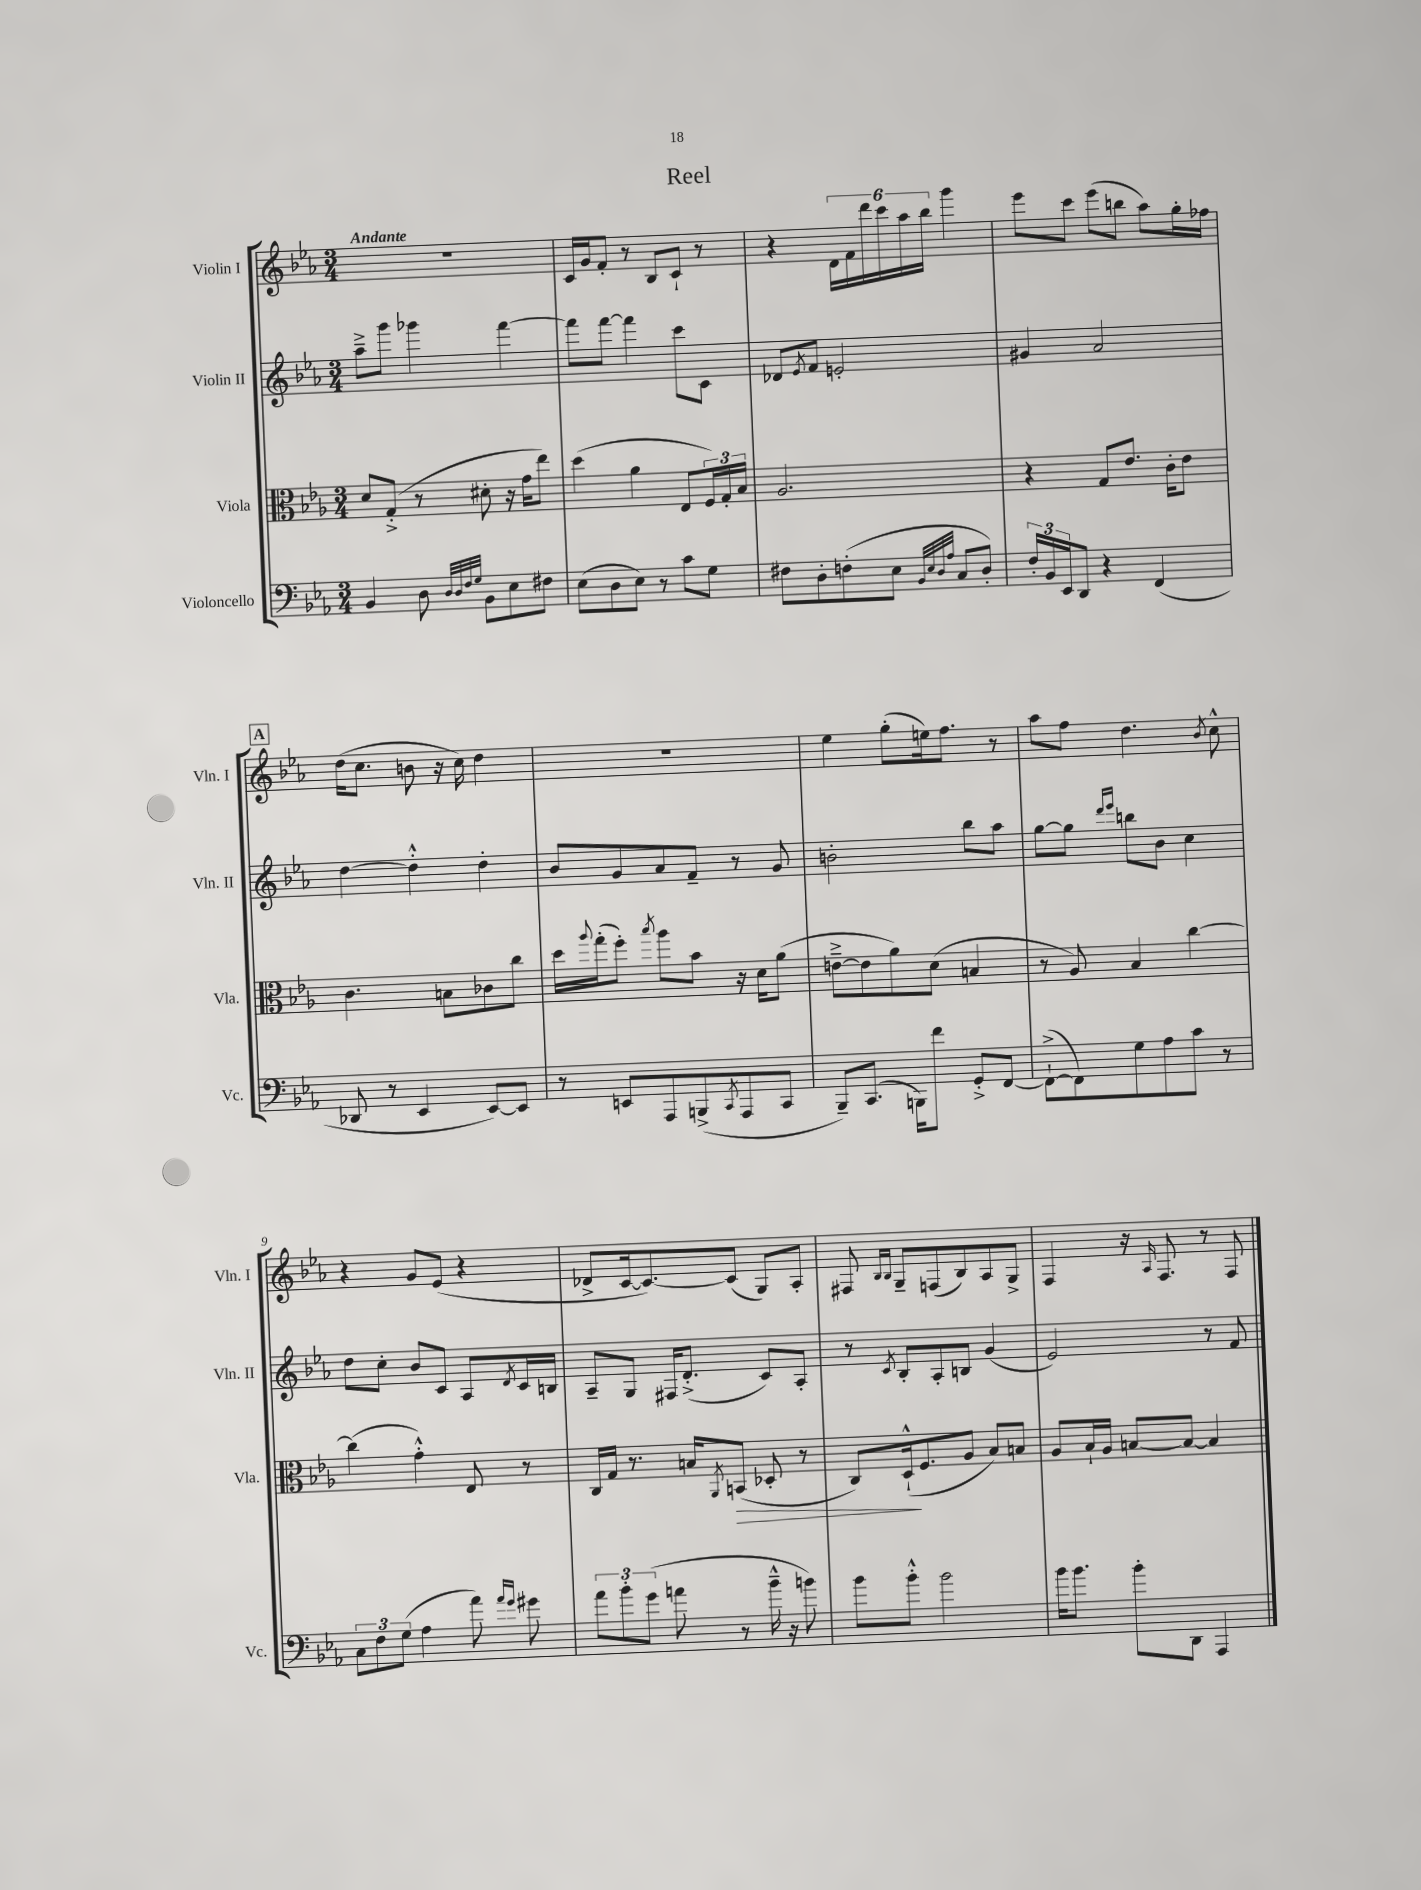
\header { title = "Reel" }
<<
\new StaffGroup <<
\new Staff = "s0" \with { instrumentName = "Violin I" shortInstrumentName = "Vln. I" } {
    \clef treble \key ees \major \numericTimeSignature \time 3/4 \tempo "Andante"
    R2. |
    c'16 g'16 f'8-. r8 bes8 c'8-! r8 |
    r4 \tuplet 6/4 { d'16 f'16 d'''16 c'''16 aes''16 bes''16 } g'''4 |
    ees'''8 c'''8 ees'''8( b''8 aes''8) g''16-. fes''16 |
    \mark \markup { \box "A" } d''16( c''8. b'8 r16 c''16) d''4 |
    R2. |
    ees''4 g''8-.( e''16) f''8. r8 |
    aes''8 f''8 d''4. \acciaccatura { bes'8 } c''8-^ |
    r4 g'8 ees'8( r4 |
    des'8-> c'16~ c'8.~) c'8( g8) aes8-. |
    fis8 \grace { bes16 bes16 } g8-- f8( bes8) aes8 g8-> |
    f4 r16 \grace { aes16 } f8. r8 f8 \bar "|." |
}
\new Staff = "s1" \with { instrumentName = "Violin II" shortInstrumentName = "Vln. II" } {
    \clef treble \key ees \major \numericTimeSignature \time 3/4
    aes''8---> g'''8 ges'''4 f'''4~ |
    f'''8 f'''8~ f'''4 c'''8 c'8 |
    des'8 \acciaccatura { ees'8 } f'8 e'2-. |
    gis'4 aes'2 |
    \mark \markup { \box "A" } d''4~ d''4-.-^ d''4-. |
    bes'8 g'8 aes'8 f'8-- r8 g'8 |
    b'2-. bes''8 aes''8 |
    g''8~ g''8 \grace { d'''16 ees'''16 } b''8 bes'8 c''4 |
    d''8 c''8-. bes'8 c'8 aes8 \acciaccatura { d'8 } c'16 b16 |
    aes8-- g8 fis16 d'8.-.->( c'8) aes8-. |
    r8 \acciaccatura { c'8 } bes8-. aes8-. b8 g'4( |
    ees'2) r8 f'8 \bar "|." |
}
\new Staff = "s2" \with { instrumentName = "Viola" shortInstrumentName = "Vla." } {
    \clef alto \key ees \major \numericTimeSignature \time 3/4
    d'8 g8-.->( r8 dis'8-. r16 g'16 ees''8) |
    d''4( aes'4 ees8 \tuplet 3/2 { f16) g16-. bes16 } |
    aes2. |
    r4 g8 ees'8. c'16-. ees'8 |
    \mark \markup { \box "A" } c'4. b8 ces'8 c''8 |
    d''16 \appoggiatura { aes''8 } g''16-.( f''8-.) \acciaccatura { bes''8 } aes''8 bes'8 r16 d'16 aes'8( |
    e'8~---> e'8 aes'8) d'8( b4 |
    r8 aes8) bes4 c''4~ |
    c''4( g'4-.-^) ees8 r8 |
    c16 g16 r8. b16 \acciaccatura { aes,8 } b,8\>( des8-. r8 |
    c8) d16-!-^\!( f8. aes8 bes8) b8 |
    aes8 bes16-! aes16 b8~ b8~ b4 \bar "|." |
}
\new Staff = "s3" \with { instrumentName = "Violoncello" shortInstrumentName = "Vc." } {
    \clef bass \key ees \major \numericTimeSignature \time 3/4
    bes,4 d8 \grace { d32 d32 f32 g32 } bes,8 ees8 fis8 |
    ees8( d8 ees8) r8 c'8 g8 |
    fis8 d8-. f8-.( ees8 \grace { bes,32 ees32 d32 aes32 } c8 d8-.) |
    \tuplet 3/2 { f16-. bes,16 ees,16 } d,8 r4 f,4( |
    \mark \markup { \box "A" } des,8 r8 ees,4 ees,8~) ees,8 |
    r8 e,8 aes,,8 b,,8->( \acciaccatura { c,8 } aes,,8 c,8 |
    bes,,8--) c,8.( b,,16) f'8 g,8-.-> f,8~ |
    f,8~-!->( f,8) g8 aes8 c'8 r8 |
    \tuplet 3/2 { c8 f8 g8( } aes4 aes'8) \grace { aes'16 g'16 } gis'8 |
    \tuplet 3/2 { aes'8 bes'8-. g'8( } a'8 r8 bes'16---^ r16 b'8) |
    bes'8 bes'8-.-^ bes'2 |
    bes'16 bes'8. bes'8-. d,8 aes,,4 \bar "|." |
}
>>
>>
